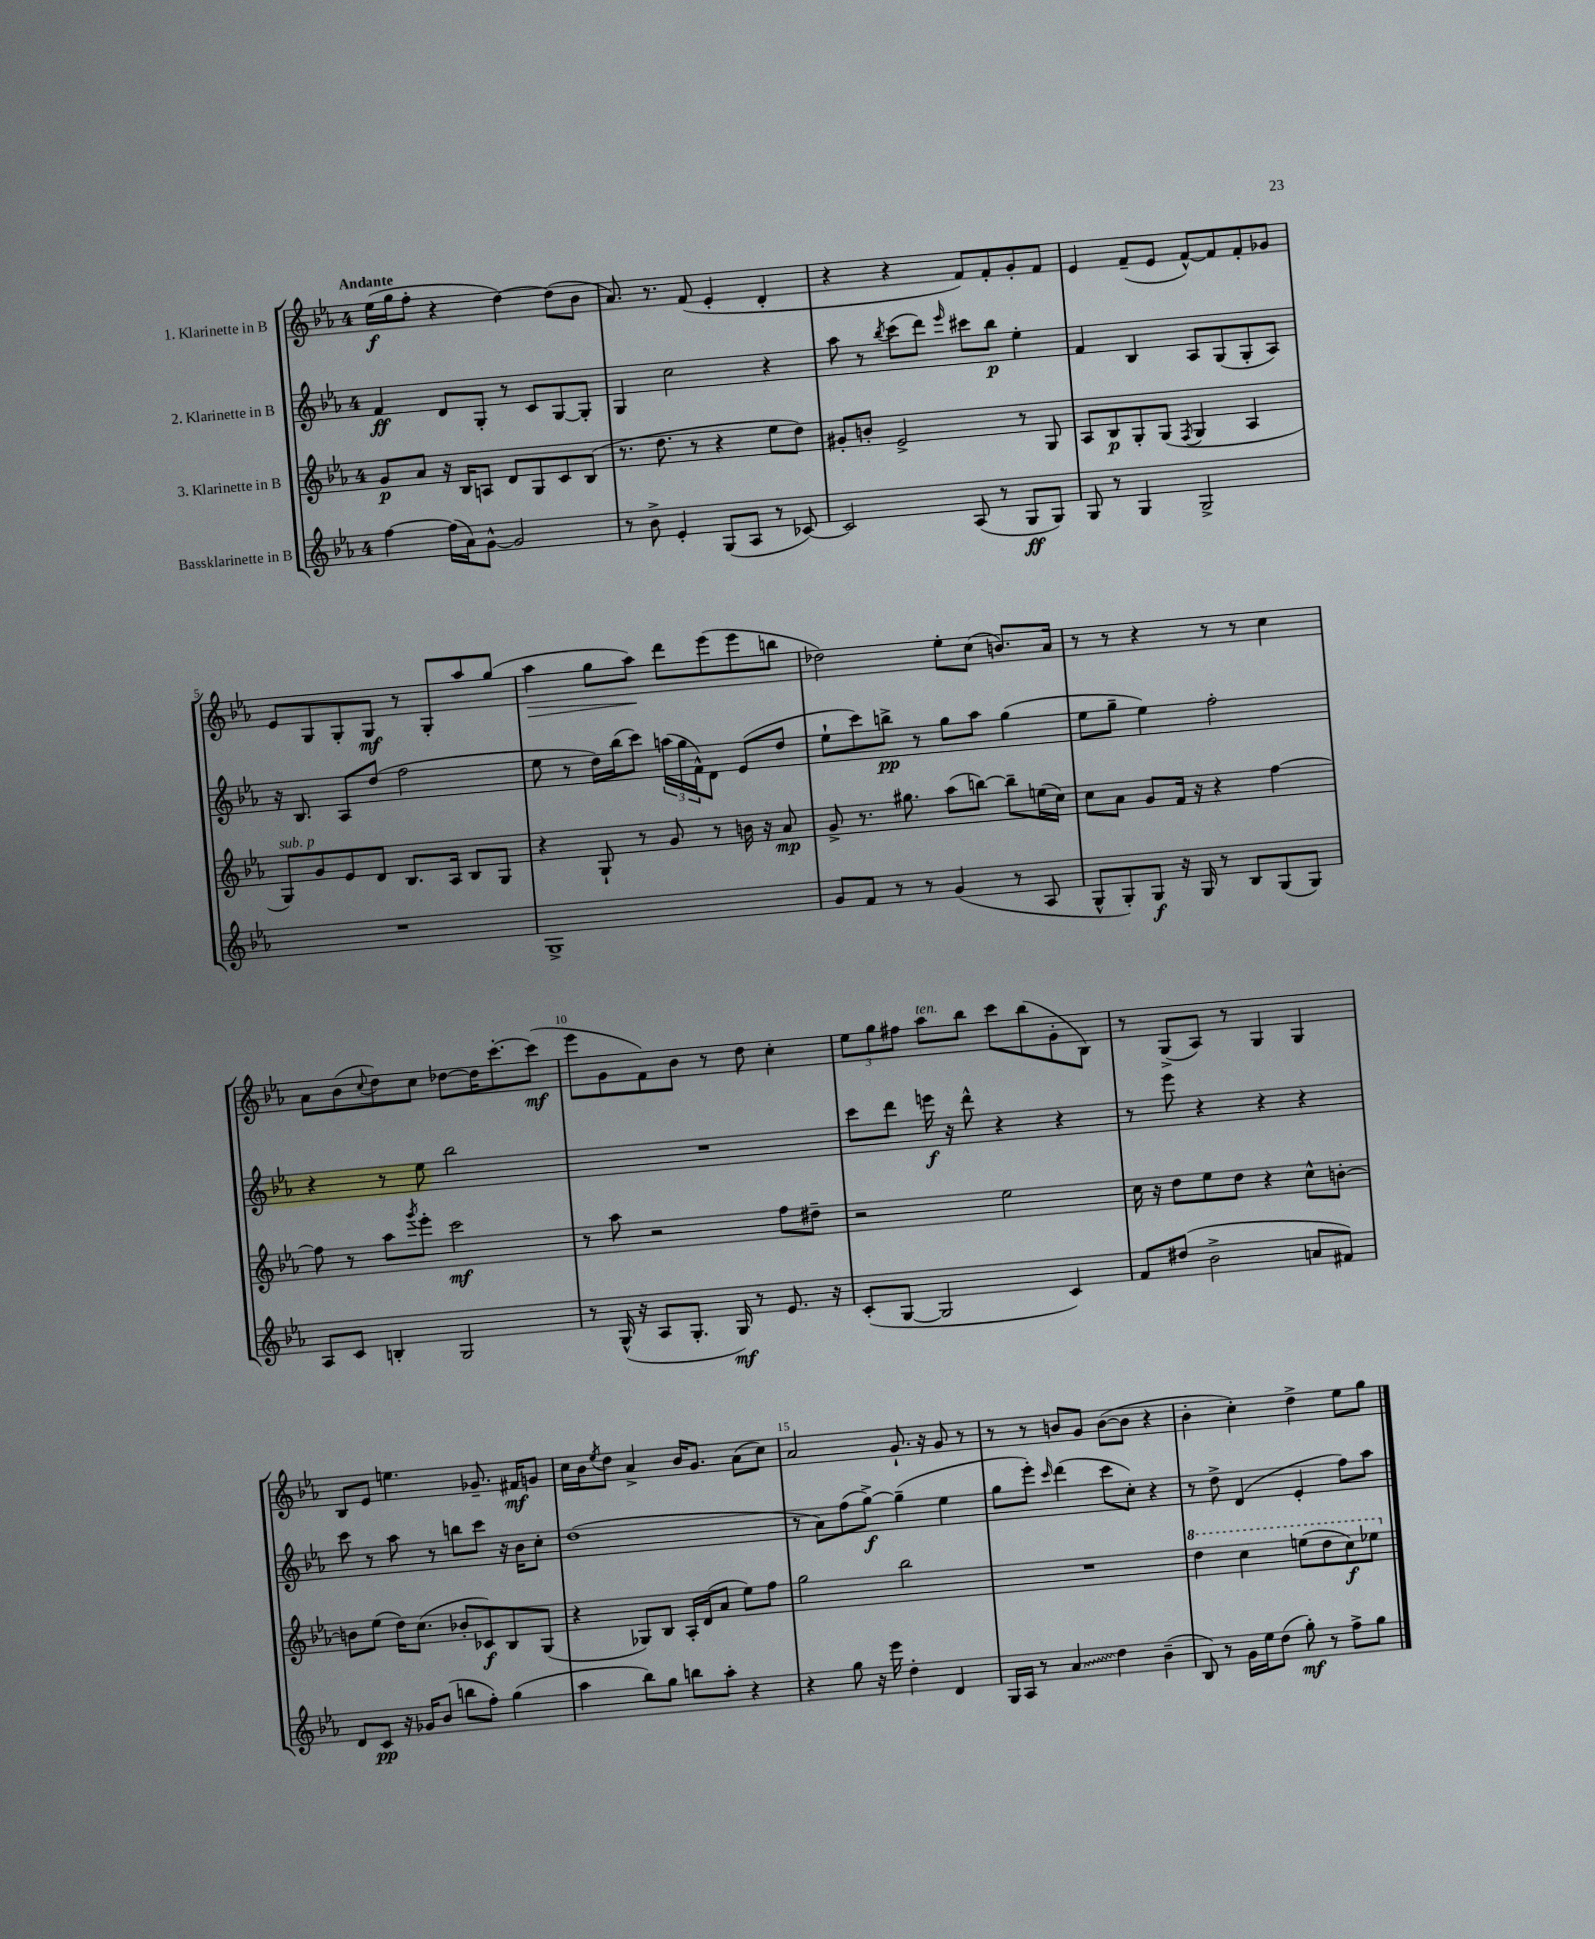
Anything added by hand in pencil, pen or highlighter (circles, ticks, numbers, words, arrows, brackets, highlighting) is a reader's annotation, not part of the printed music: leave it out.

**kern	**kern	**kern	**kern
*staff4	*staff3	*staff2	*staff1
*clefG2	*clefG2	*clefG2	*clefG2
*k[b-e-a-]	*k[b-e-a-]	*k[b-e-a-]	*k[b-e-a-]
*M4/4	*M4/4	*M4/4	*M4/4
[4ff\	8g/L	4f/	(16ee-\LL
.	.	.	16gg\J
.	8a-/J	.	8ff'\J
(16ff\]LL	16r	8d/L	4r
16a-\J)	16B-/LK	.	.
[8g^^\J	8A/J	8G'/J	.
2g/]	8d/L	8r	[4dd\)
.	8G/	8c/L	.
.	8c/	[8G/	(8dd\]L
.	(8B-/J	8G'/]J	8b-\J
=	=	=	=
8r	8.r	4G/	8.a-/)
8b-^\	.	.	.
.	8.dd\	.	8.r
4e-'/	.	2cc\	.
.	8r	.	(8f/
(8G/L	4r	.	4e-'/
8A-/J	.	.	.
8r	8ee-\L	4r	4d'/
[8c-/)	8dd\J)	.	.
=	=	=	=
2c-/]	8g#'/L	8aa-\	4r
.	8b'/J	8r	.
.	.	8qbb-/	.
.	2e-^/	(8ccc\L	4r
.	.	8ddd\J)	.
.	.	16qqeee-/	.
(8A-/	.	8ccc#\L	8f/L)
8r	.	8bb-\J	8f'/
8G/L	8r	4ee-'\	8g'/
8G/J)	8G/	.	8f/J
=	=	=	=
8G/	8A-/L	4f/	4e-/
8r	8B-/	.	.
4G/	8G'/	4B-/	(8f~/L
.	(8G/J	.	8e-/J
.	8qF/	.	.
2G^/	4G/	8A-/L	[8f^^/L)
.	.	(8G/	8f/]
.	4A-/	8G'/	8f'/
.	.	8A-/J)	8g-/J
=	=	=	=
1r	8G/L)	16r	8e-/L
.	.	8.B-/	.
.	8g/	.	8G/
.	8e-/	8A-/L	8G'/
.	8d/J	(8dd/J	8G/J
.	8.B-/L	2ff\	8r
.	.	.	8G'/L
.	16A-/Jk	.	.
.	8B-/L	.	8aa-/
.	8G/J	.	(8gg/J
=	=	=	=
1G^	4r	8ee-\	4aa-\
.	.	8r	.
.	8G`/	16dd\LL)	8gg\L
.	.	(16bb-\J	.
.	8r	8ccc\J)	8aa-\J)
.	8g/	(24aa\LL	8ddd\L
.	.	24gg\	.
.	.	24f^^\J)	.
.	8r	8d\J	(8eee-\
.	16b\	(8e-/L	8eee-\
.	16r	.	.
.	8a-/	8dd/J	8bb\J
=	=	=	=
8g/L	8g^/	8ee-`\L	2dd-\)
8f/J	8.r	8ccc\)	.
8r	.	8bb^\J	.
.	8.gg#\	.	.
8r	.	8r	.
(4g/	(8aa-\L	8gg\L	8ee-'\L
.	[8bb\J)	8aa-\J	(8cc\J
8r	8bb~\]L	(4gg\	8.b/L)
8A-/	(16ee\L	.	.
.	16cc\JJ)	.	16a-/Jk
=	=	=	=
8G^^/L	8cc\L	8ee-\L	8r
8G'/)	8a-\J	8gg~\J	8r
8G/J	8g/L	4ee-\)	4r
16r	16f/Jk	.	.
16G/	16r	.	.
8r	4r	2ff'\	8r
8B-/L	.	.	8r
(8G/	[4ff\	.	4cc\
8G/J)	.	.	.
=	=	=	=
8A-/L	8ff\]	4r	8a-\L
8c/J	8r	.	(8b-\
.	.	.	8qqcc/
4B'/	8aa-\L	8r	8dd\)
.	8qggg/	.	.
.	8eee-'\J	8ee-\	8cc\J
2G/	2ccc\	2bb-\	[8dd-\L
.	.	.	16dd-\]K
.	.	.	[8.ccc'\
.	.	.	(8ccc\]J
=	=	=	=
8r	8r	1r	8eee-\L
(16G^^/	8aa-\	.	8g\
16r	.	.	.
8A-/L	2r	.	8f\)
8.G'/J	.	.	8b-\J
.	.	.	8r
16G/)	.	.	.
8r	.	.	8dd\
8.e-/	8ff\L	.	4cc'\
.	8dd#~\J	.	.
16r	.	.	.
=	=	=	=
(8c'/L	2r	8ccc\L	12ee-\L
.	.	.	12gg\
[8G/J	.	8ddd\J	.
.	.	.	12ff#\J
2G/]	.	16eee\	8aa-\L
.	.	16r	.
.	.	8ddd^^\	8bb-\J
.	2ee-\	4r	8ccc\L
.	.	.	(8bb-\
4c/)	.	4r	8g'\
.	.	.	8B-\J)
=	=	=	=
8f/L	16cc\	8r	8r
.	16r	.	.
(8dd#/J	8dd\L	8eee-\	(8G^/L
2b-^\	8ee-\	4r	8A-/J)
.	8dd\J	.	8r
.	4r	4r	4G/
8a/L	8cc^^\L	4r	4G/
8f#/J)	[8b'\J	.	.
=	=	=	=
8d/L	8b\]L	8ccc\	8B-/L
8c/J	(8ee-\J	8r	8e-/J
16r	16dd\LK)	8aa-\	4.ee\
16g-/LK	(8.cc\J	.	.
(8b-/J	.	8r	.
8bb\L	8b-'/L	8bb\L	.
8ff'\J)	8c-/)	8ccc\J	8.g-~/
(4gg\	8B-/	16r	.
.	.	16b-\LK	16f#/LK
.	(8G/J	8cc'\J	8g/J
=	=	=	=
4aa-\	4r	(1dd	16cc\LL
.	.	.	16b-\J
.	.	.	8qee-/
.	.	.	8dd\J
8bb-\L)	8G-/L)	.	4a-^/
8gg\J	8B-/J	.	.
8bb\L	16A-'/LL	.	16b-/LK
.	(16d/J	.	8.g/J
8aa-'\J	8a-/J	.	.
4r	8ee-\L)	.	(8a-\L
.	8ff\J	.	8cc\J)
=	=	=	=
4r	2gg\	8r	2a-/
.	.	8a-\L)	.
8gg\	.	(8ff\	.
16r	.	[8gg^\J)	.
16eee-\	.	.	.
4dd'\	2bb-\	(4gg~\]	8.g`/
.	.	.	16r
4d/	.	4ee-\	8g/
.	.	.	8r
=	=	=	=
16G/LL	1r	8gg\L	8r
16A-/JJ	.	.	.
8r	.	8eee-'\J)	8r
.	.	16qqccc/	.
4a-/	.	(4ddd\	8b/L
.	.	.	8g/J
4dd\	.	8ccc\L	([8b\L
.	.	8cc'\J)	8b\]J
(4b-~\	.	4r	4r
=	=	=	=
8B-/)	4ddd\	8r	4b-'\
8r	.	8dd^\	.
16g\LL	4ccc\	(4d/	4cc'\)
16ee-\J	.	.	.
(8dd\J	.	.	.
8gg'\)	(8eee\L	4e-'/	4dd^\
8r	8ddd\	.	.
8ff^\L	8ccc\)	8ff\L)	8ee-\L
8gg\J	8eee-\J	8aa-\J	8gg\J
==	==	==	==
*-	*-	*-	*-
